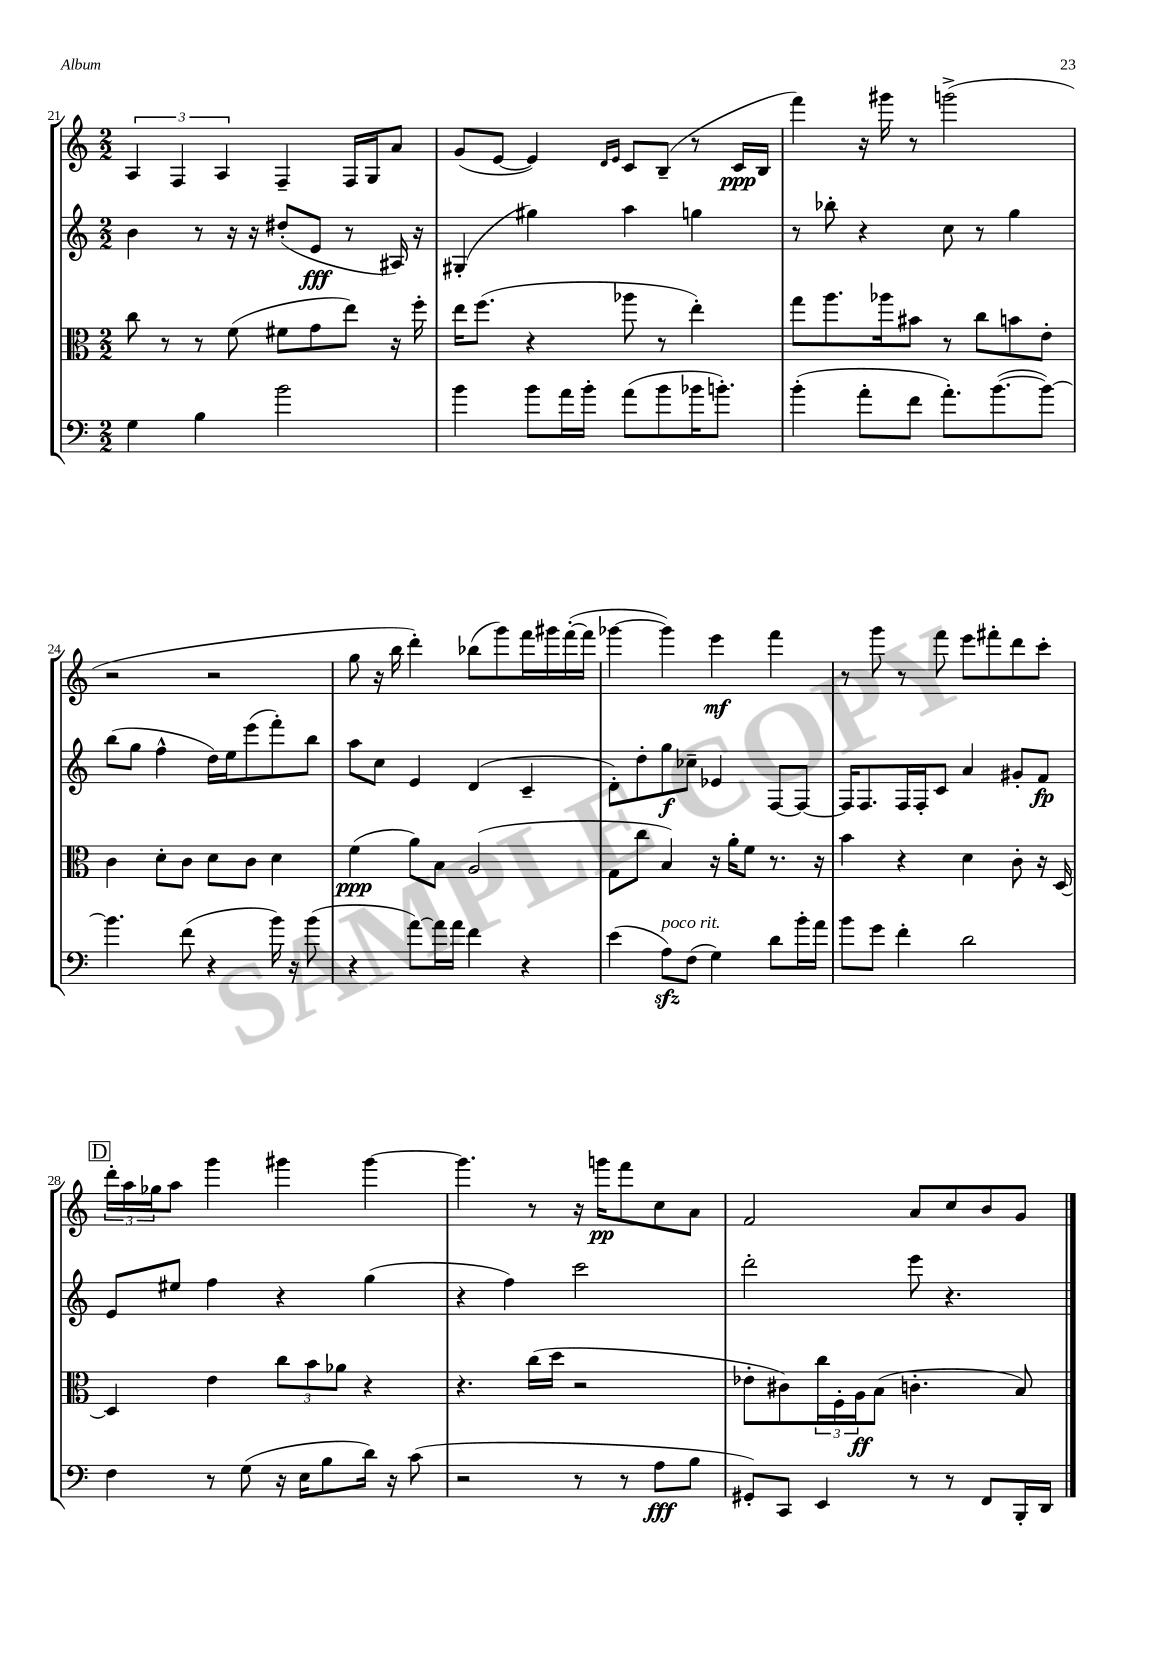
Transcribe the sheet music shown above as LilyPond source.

<<
\new StaffGroup <<
\new Staff = "s0" {
    \clef treble \key c \major \numericTimeSignature \time 2/2
    \tuplet 3/2 { a4 f4 a4 } f4-- f16 g16 a'8 |
    g'8( e'8~ e'4) \grace { d'16 e'16 } c'8 b8--( r8 c'16\ppp b16 |
    f'''4) r16 gis'''16 r8 g'''2->( |
    r2 r2 |
    g''8 r16 b''16 d'''4-.) bes''8( g'''8) f'''16 gis'''16 f'''16~-.( f'''16 |
    ges'''4~ ges'''4) e'''4\mf f'''4 |
    r8 g'''8 r8 f'''8 e'''8 fis'''8-. d'''8 c'''8-. |
    \mark \markup { \box "D" } \tuplet 3/2 { d'''16-. a''16 ges''16 } a''8 g'''4 gis'''4 gis'''4~ |
    gis'''4. r8 r16 g'''16\pp f'''8 c''8 a'8 |
    f'2 a'8 c''8 b'8 g'8 \bar "|." |
}
\new Staff = "s1" {
    \clef treble \key c \major \numericTimeSignature \time 2/2
    b'4 r8 r16 r16 dis''8-.( e'8\fff r8 ais16) r16 |
    gis4-.( gis''4) a''4 g''4 |
    r8 bes''8-. r4 c''8 r8 g''4 |
    b''8( g''8 f''4-^ d''16) e''16 e'''8( f'''8-.) b''8 |
    a''8 c''8 e'4 d'4( c'4-- |
    d'8-.) d''8-. g''8\f ces''8-- ees'4 f8~ f8~ |
    f16 f8. f16 f16-. c'8 a'4 gis'8-. f'8\fp |
    \mark \markup { \box "D" } e'8 eis''8 f''4 r4 g''4( |
    r4 f''4) c'''2 |
    d'''2-. e'''8 r4. \bar "|." |
}
\new Staff = "s2" {
    \clef alto \key c \major \numericTimeSignature \time 2/2
    c''8 r8 r8 f'8( fis'8 g'8 e''8) r16 f''16-. |
    e''16 f''8.( r4 aes''8 r8 e''4-.) |
    g''8 a''8. aes''16 bis'8 r8 c''8 b'8 e'8-. |
    c'4 d'8-. c'8 d'8 c'8 d'4 |
    f'4\ppp( a'8) b8 a2( |
    g8 c''8 b4) r16 a'16-. f'8 r8. r16 |
    b'4 r4 d'4 c'8-. r16 d16~ |
    \mark \markup { \box "D" } d4 e'4 \tuplet 3/2 { c''8 b'8 aes'8 } r4 |
    r4. c''16( d''16 r2 |
    ees'8-. cis'8) \tuplet 3/2 { c''16 f16-. a16\ff } b8( c'4.-. b8) \bar "|." |
}
\new Staff = "s3" {
    \clef bass \key c \major \numericTimeSignature \time 2/2
    g4 b4 b'2 |
    b'4 b'8 a'16 b'16-. a'8( b'8 bes'16 b'8.-.) |
    b'4-.( a'8-. f'8 a'8.-.) b'8.~( b'8~) |
    b'4. f'8( r4 b'16) r16 b'8( |
    r4 a'8~) a'16 a'16 f'4 r4 |
    e'4( a8\sfz^\markup { \italic "poco rit." }) f8( g4) d'8 b'16-. a'16 |
    b'8 g'8 f'4-. d'2 |
    \mark \markup { \box "D" } f4 r8 g8( r16 e16 b8 d'16) r16 c'8( |
    r2 r8 r8 a8\fff b8 |
    gis,8-.) c,8 e,4 r8 r8 f,8 b,,16-. d,16 \bar "|." |
}
>>
>>
\layout { \context { \Score currentBarNumber = #21 } }
